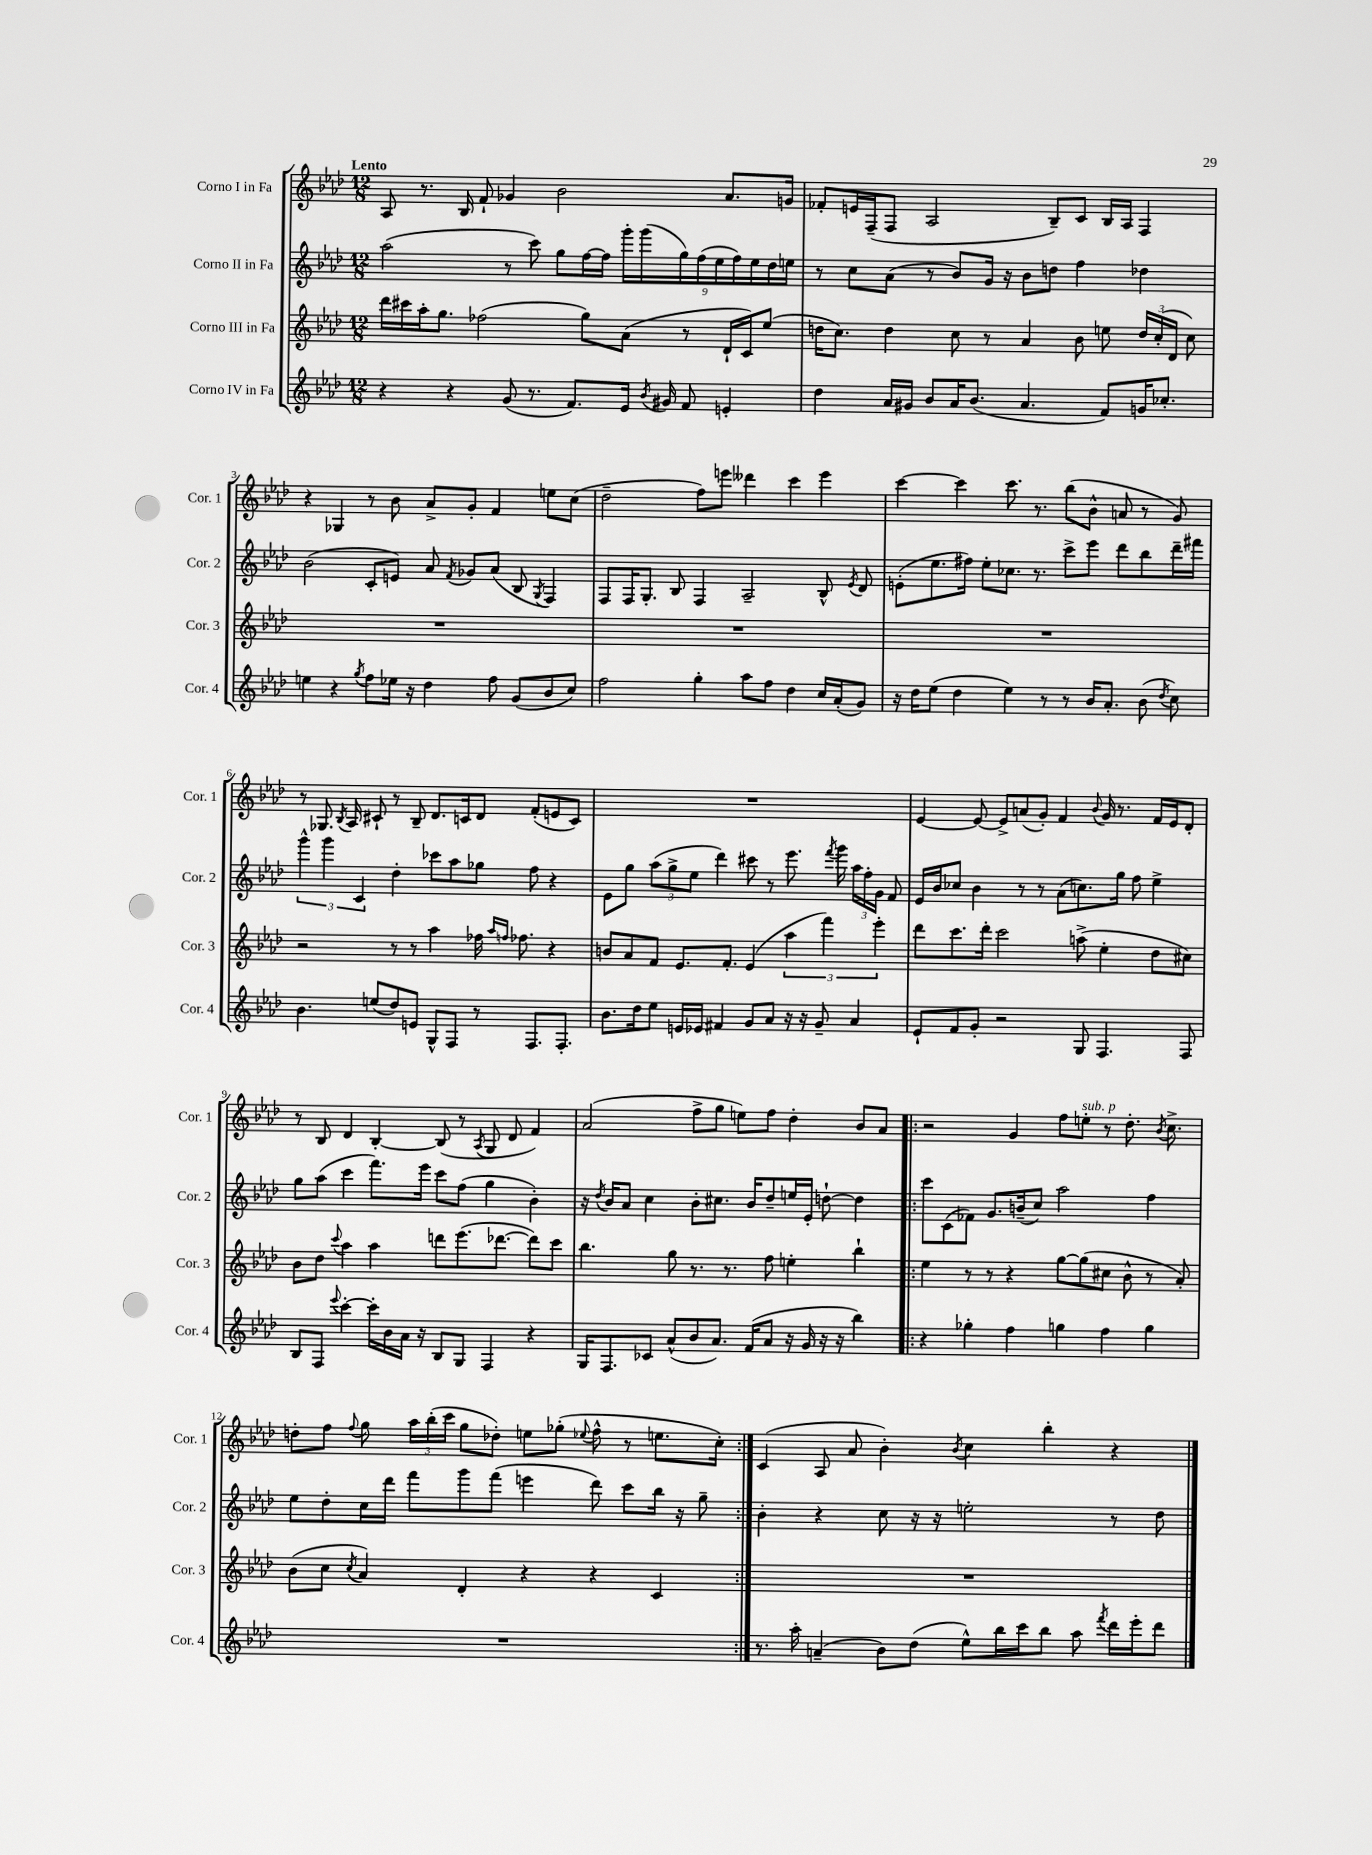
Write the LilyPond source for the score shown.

<<
\new StaffGroup <<
\new Staff = "s0" \with { instrumentName = "Corno I in Fa" shortInstrumentName = "Cor. 1" } {
    \clef treble \key aes \major \numericTimeSignature \time 12/8 \tempo "Lento"
    \autoBeamOff aes8 r8. bes16 f'8-! ges'4 bes'2 aes'8.[ g'16] |
    fes'8[-. e'16 f16--( f8] aes2 bes8[--) c'8] bes16[ aes16] f4 |
    r4 ges4 r8 bes'8 aes'8[-> g'8]-. f'4 e''8[ c''8]( |
    des''2-- f''8[) e'''8] deses'''4 c'''4 e'''4 |
    c'''4~ c'''4 c'''8. r8. bes''8[( bes'8]-^ a'8 r8 g'8) |
    r8 ges8. \acciaccatura { bes8 } aes16 cis'8-! r8 bes8-- des'8.[ c'16 des'8] f'8[-.( e'8 c'8]) |
    R1. |
    ees'4~ ees'8~ ees'8[-> a'8( g'8]-.) f'4 \appoggiatura { bes'8 } g'16 r8. f'16[ ees'16 des'8]-. |
    r8 bes8 des'4 bes4~-. bes8( r8 \acciaccatura { aes8 } g8 des'8 f'4) |
    aes'2( f''8[-> g''8] e''8[) f''8] des''4-. bes'8[ aes'8] |
    \repeat volta 2 { r2 g'4 f''8[ e''8]-.^\markup { \italic "sub. p" } r8 des''8.-. \acciaccatura { bes'8 } c''8.-> |
    d''8[-. f''8] \appoggiatura { f''8 } g''8 \tuplet 3/2 { aes''16[ bes''16-.( c'''16] } g''8[ des''8]-.) e''8[ ges''8]-.( \appoggiatura { ees''8 } f''8-^ r8 e''8.[ c''16]-.) | }
    c'4( aes8 aes'8 bes'4-.) \acciaccatura { bes'8 } c''4 bes''4-. r4 \bar "|." |
}
\new Staff = "s1" \with { instrumentName = "Corno II in Fa" shortInstrumentName = "Cor. 2" } {
    \clef treble \key aes \major \numericTimeSignature \time 12/8
    \autoBeamOff aes''2( r8 c'''8) g''8[ f''16~ f''16] \tuplet 9/8 { g'''16[-. g'''16( g''16) f''16( ees''16 f''16) ees''16 des''16 e''16] } |
    r8 c''8[ aes'8]( r8 bes'8[) g'16] r16 bes'8[ d''8] f''4 des''4 |
    bes'2( c'8[-. e'8]) aes'8 \acciaccatura { f'8 } ges'8[ aes'8]( bes8 \acciaccatura { g8 } f4) |
    f8[ f16 g8.]-. bes8 f4 aes2-- bes8-^ \acciaccatura { ees'8 } des'8 |
    e'8[-.( ees''8. fis''16]) ees''8[-. ces''8.] r8. c'''8[-> ees'''8] des'''8[ bes''8 des'''16-- fis'''16] |
    \tuplet 3/2 { g'''4-^ g'''4 c'4 } des''4-. ces'''8[ aes''8 ges''8] f''8 r4 |
    ees'8[ g''8] \tuplet 3/2 { aes''8[( g''8-> ees''8] } des'''4) cis'''8 r8 ees'''8. \acciaccatura { f'''8 } g'''16 \tuplet 3/2 { aes''16[ f''16-. g'16] } f'8 |
    ees'16[ bes'16 ces''8] bes'4 r8 r8 aes'8[( c''8.) g''16] f''8 ees''4-> |
    g''8[ aes''8]( c'''4 f'''8.[) ees'''16] c'''8[ f''8]( g''4 bes'4-.) |
    r16 \acciaccatura { des''8 } bes'16[ aes'8] c''4 bes'8[-. cis''8.] bes'16[ des''8-- e''16 ees'16]-. d''8~-! d''4 |
    \repeat volta 2 { c'''8[ c'8( fes'8]) g'8.[ b'16--( c''8]) aes''2 f''4 |
    ees''8[ des''8-. c''16 des'''16] f'''8[ g'''8 f'''8]( e'''4 des'''8) c'''8[ bes''16] r16 g''8-- | }
    bes'4-. r4 c''8 r16 r16 e''2-. r8 des''8 \bar "|." |
}
\new Staff = "s2" \with { instrumentName = "Corno III in Fa" shortInstrumentName = "Cor. 3" } {
    \clef treble \key aes \major \numericTimeSignature \time 12/8
    \autoBeamOff des'''16[ cis'''16 aes''16-. g''8.] fes''2( g''8[) aes'8]( r8 des'16[-! c'16) ees''8]( |
    d''16[ c''8.]) d''4 c''8 r8 aes'4 bes'8 e''8 \tuplet 3/2 { d''16[ c''16-.( des'16] } c''8) |
    R1. |
    R1. |
    R1. |
    r2 r8 r8 aes''4 fes''16 \grace { aes''16[ f''16] } fes''8. r4 |
    b'8[ aes'8 f'8] ees'8.[ f'8.]-. ees'4( \tuplet 3/2 { aes''4 f'''4) ees'''4-. } |
    des'''8[ c'''8. des'''16]-. c'''2 a''8->( ees''4-. des''8[ cis''8]) |
    bes'8[ des''8] \appoggiatura { c'''8 } aes''4 aes''4 d'''8[ ees'''8.( des'''8.]~ des'''8[) c'''8] |
    bes''4. g''8 r8. r8. f''8 e''4-. bes''4-! |
    \repeat volta 2 { ees''4 r8 r8 r4 g''8[~ g''8( cis''8] bes'8-^ r8 aes'8-.) |
    bes'8[( c''8] \acciaccatura { c''8 } aes'4) des'4-. r4 r4 c'4 | }
    R1. \bar "|." |
}
\new Staff = "s3" \with { instrumentName = "Corno IV in Fa" shortInstrumentName = "Cor. 4" } {
    \clef treble \key aes \major \numericTimeSignature \time 12/8
    \autoBeamOff r4 r4 g'8( r8. f'8.[) ees'16] \acciaccatura { bes'8 } gis'16 f'8 e'4-. |
    des''4 aes'16[ gis'16] bes'8[ aes'16 bes'8.]( aes'4. f'8[) g'16 ces''8.]-. |
    e''4 r4 \acciaccatura { g''8 } f''8[ ees''16] r16 des''4 f''8 g'8[( bes'8 c''8]) |
    f''2 g''4-. aes''8[ f''8] des''4 c''16[ aes'16-.( g'8]) |
    r16 des''16[ ees''8]( des''4 ees''4) r8 r8 bes'16[ aes'8.]-. bes'8( \acciaccatura { des''8 } c''8) |
    bes'4. e''8[( des''8) e'8] g8[-^ f8] r8 f8.[ f8.]-. |
    bes'8.[ des''16 ees''8] e'16[ ees'16] fis'4 g'8[ aes'8] r16 r16 g'8-- aes'4 |
    ees'8[-! f'8 g'8]-. r2 g8 f4. f8 |
    bes8[ f8] \appoggiatura { ees'''8 } c'''4~-. c'''16[-. bes'16 aes'16] r16 bes8[ g8] f4 r4 |
    g16[ f8. ces'8] aes'8[-^( bes'8 aes'8.]) f'16[( aes'8] r16 g'16 r16 r16 bes''4) |
    \repeat volta 2 { r4 ges''4-. f''4 g''4 f''4 g''4 |
    R1. | }
    r8. aes''16-. a'4--( bes'8[) des''8]( ees''8[-^) bes''16 c'''16 bes''8] aes''8 \acciaccatura { f'''8 } des'''16[ ees'''16-. des'''8] \bar "|." |
}
>>
>>
